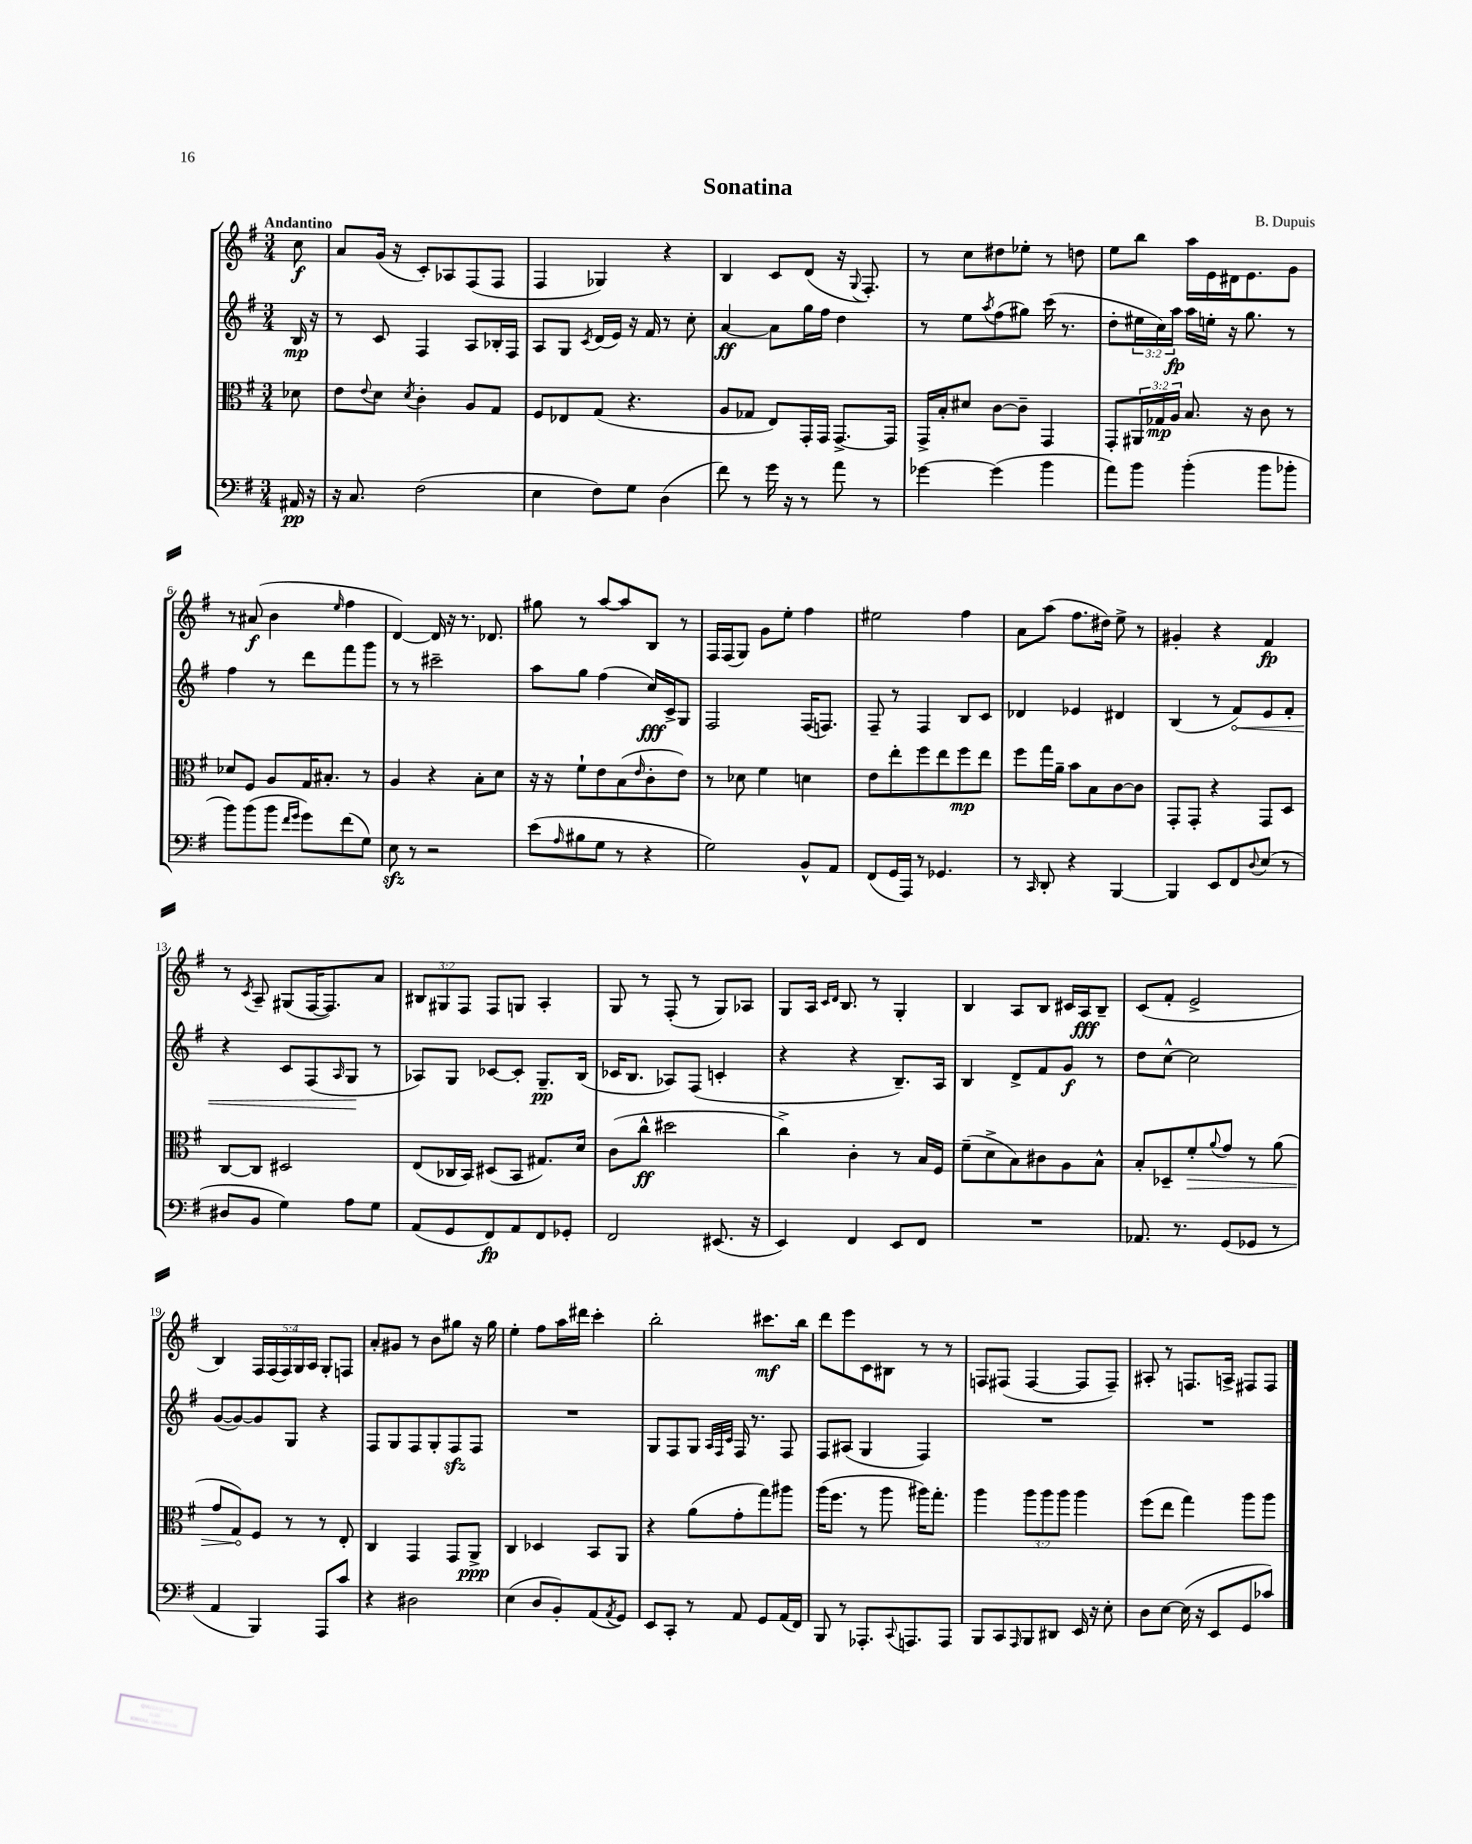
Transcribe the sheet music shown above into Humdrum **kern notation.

**kern	**kern	**kern	**kern
*staff4	*staff3	*staff2	*staff1
*clefF4	*clefC3	*clefG2	*clefG2
*k[f#]	*k[f#]	*k[f#]	*k[f#]
*M3/4	*M3/4	*M3/4	*M3/4
16AA#	8d-	16B	8cc
16r	.	16r	.
=	=	=	=
16r	8e	8r	8a
8.C	.	.	.
.	8qqe	.	.
.	8d	8c	(16g
.	.	.	16r
.	8qd	.	.
(2F#	4c'	4F#	8c')
.	.	.	8A-
.	8A	8A	(8F#
.	8G	16B-'	8F#
.	.	16F#	.
=	=	=	=
4E	8F#	8A	4F#
.	8E-	8G	.
.	.	8qc	.
8F#)	(8G	(16d	4G-)
.	.	16e)	.
8G	4.r	16r	.
.	.	16f#	.
(4D	.	8r	4r
.	.	8cc'	.
=	=	=	=
8f#)	8A	[4a	4B
8r	8G-	.	.
16g	8E)	8a]	8c
16r	.	.	.
8r	16GG'	16gg	(8d
.	16GG	16ff#	.
8a	[8.GG^	4dd	16r
.	.	.	8qqG
.	.	.	8.F#')
8r	.	.	.
.	16GG]	.	.
=	=	=	=
[4g-	16GG^	8r	8r
.	16B'	.	.
.	8d#	8ee	8cc
.	.	8qaa	.
(4g-]	[8c	(8ff#	8dd#
.	8c~]	8gg#)	8ee-'
4b	4GG	(16ccc	8r
.	.	8.r	.
.	.	.	8dd
=	=	=	=
8a)	8GG'	8dd'	8ee
8b	24AA#	24ee#	8bb
.	24G-	24cc)	.
.	24A	24aa	.
(4b'	8.B	16aa	16aa
.	.	16ee'	16e
.	.	16r	16d#
.	16r	8.gg	8.e
8b	8c	.	.
8b-'	8r	8r	8g
=	=	=	=
8b)	8d-	4ff#	8r
(8b	8F#	.	(8a#
8b	8A	8r	4b
16qqf#	.	.	.
16qqg	.	.	.
8g)	16G	8ddd	.
.	8.B#'	.	.
.	.	.	16qqee
(8f#	.	8fff#	4ff#
8G)	8r	8ggg	.
=	=	=	=
8E	4A	8r	[4d)
8r	.	8r	.
2r	4r	2ccc#~	16d]
.	.	.	16r
.	.	.	8.r
.	8B'	.	.
.	.	.	8.d-
.	8d	.	.
=	=	=	=
(8e	16r	8aa	8gg#
.	16r	.	.
16qqA	.	.	.
8B#	8f#`	8gg	8r
8G	8e	(4ff#	[8aa
8r	(8B	.	8aa]
.	16qqe	.	.
4r	8c'	16cc)	8B
.	.	16c^	.
.	8e)	8G	8r
=	=	=	=
2G)	8r	2F#	16F#
.	.	.	(16F#
.	8d-	.	8G)
.	4f#	.	8g
.	.	.	8ee'
8BB^^	4d	(16F#	4ff#
.	.	8.F)	.
8AA	.	.	.
=	=	=	=
(8FF#	8e	8F#~	2ee#
16GG	8ee'	8r	.
16AAA)	.	.	.
8r	8ff#	4F#	.
4.GG-	8ee	.	.
.	8ff#	8B	4ff#
.	8ee	8c	.
=	=	=	=
8r	8ff#	4d-	8a
16qqCC	.	.	.
8DD'	16gg	.	(8aa
.	16a~	.	.
4r	8b	4e-	8.ff#
.	8B	.	.
.	.	.	16dd#)
[4BBB	[8c	4d#	8ee^
.	8c]	.	8r
=	=	=	=
4BBB]	8GG'	(4B	4g#'
.	8GG'	.	.
8EE	4r	8r	4r
8FF#	.	8f#)	.
8qqD	.	.	.
(8E	8GG	8e	4f#
8r	8D	8f#'	.
=	=	=	=
8D#	[8C	4r	8r
.	.	.	8qc
8BB	8C]	.	8A~
4G)	2D#	8c	(8G#
.	.	(8F#	[16F#
.	.	.	8.F#])
.	.	16qqA	.
8A	.	8G	.
8G	.	8r	8a
=	=	=	=
(8AA	(8E	8A-)	12B#
.	.	.	12G#
8GG	16C-	8G	.
.	.	.	12F#
.	16BB)	.	.
8FF#)	(8D#	[8c-	8F#
8AA	8BB	8c-']	8G
8FF#	8.G#)	8.G~	4A'
8GG-'	.	.	.
.	16d	(16B	.
=	=	=	=
2FF#	(8c	16c-	8G
.	.	8.B	.
.	8cc^^	.	8r
.	2dd#	8A-)	(8F#'
.	.	(8F#	8r
(8.EE#	.	4c'	8G)
.	.	.	8A-
16r	.	.	.
=	=	=	=
4EE)	4cc^)	4r	8G
.	.	.	16A
.	.	.	16qqc
.	.	.	16qqd
.	.	.	8.B
4FF#	4c'	4r	.
.	.	.	8r
8EE	8r	8.B~)	4G'
8FF#	16B	.	.
.	16F#	16A	.
=	=	=	=
2.r	(8f#~	4B	4B
.	8d^	.	.
.	8B)	8d^	8A
.	8c#	8f#	8B
.	8A	8g	16c#
.	.	.	16A
.	8B^^	8r	8B~
=	=	=	=
8.AA-	8B'	8dd	(8c
.	8D-~	[8cc^^	8f#'
8.r	.	.	.
.	8f#'	2cc]	2e^
.	8qqa	.	.
(8GG	8g	.	.
8GG-	8r	.	.
8r	(8a	.	.
=	=	=	=
4AA	8g	([8g	4B)
.	8G)	8g_)	.
4BBB)	8F#	8g]	20F#
.	.	.	(20F#
.	.	.	20F#)
.	8r	8G	.
.	.	.	20G
.	.	.	20A
8AAA	8r	4r	8G'
8c	8E'	.	8F
=	=	=	=
4r	4C	8F#	8a'
.	.	8G	8g#
2D#	4GG	8F#	8r
.	.	8G'	8b
.	8GG	8F#	8gg#
.	8AA^	8F#	16r
.	.	.	16gg#
=	=	=	=
(4E	4C	2.r	4ee'
8D	4D-	.	8ff#
8BB')	.	.	16aa
.	.	.	16ddd#
(8AA	8BB	.	4ccc'
8qAA	.	.	.
8GG)	8AA	.	.
=	=	=	=
8EE	4r	8G	2bb'
8CC'	.	8F#	.
8r	(8a	8G	.
.	.	32qqA	.
.	.	32qqF#	.
.	.	32qqc	.
8AA	8g'	16F#	.
.	.	8.r	.
8GG	8gg)	.	8.ccc#
(16AA	8aa#	8F#	.
16FF#)	.	.	16bb
=	=	=	=
8BBB	(16aa	8F#	8ddd
.	8.ff#	.	.
8r	.	(8A#	8eee
8.AAA-'	8r	4G	8c
.	8aa	.	8B#
8qqCC	.	.	.
8.AAA	.	.	.
.	16aa#)	4F#)	8r
.	8.gg'	.	.
8AAA	.	.	8r
=	=	=	=
8BBB	4aa	2.r	8F
8CC	.	.	(8F#
16qqAAA	.	.	.
8BBB	12aa	.	[4F#
.	12aa	.	.
8DD#	.	.	.
.	12aa	.	.
16EE	4aa	.	8F#]
16r	.	.	.
8E'	.	.	8F#~)
=	=	=	=
8D	(8ff#	2.r	8A#'
[8E	8ee	.	8r
(16E]	4gg)	.	8.F
16r	.	.	.
8EE	.	.	.
.	.	.	16A^
8GG	8aa	.	8F#
8c-)	8aa	.	8F#
==	==	==	==
*-	*-	*-	*-
